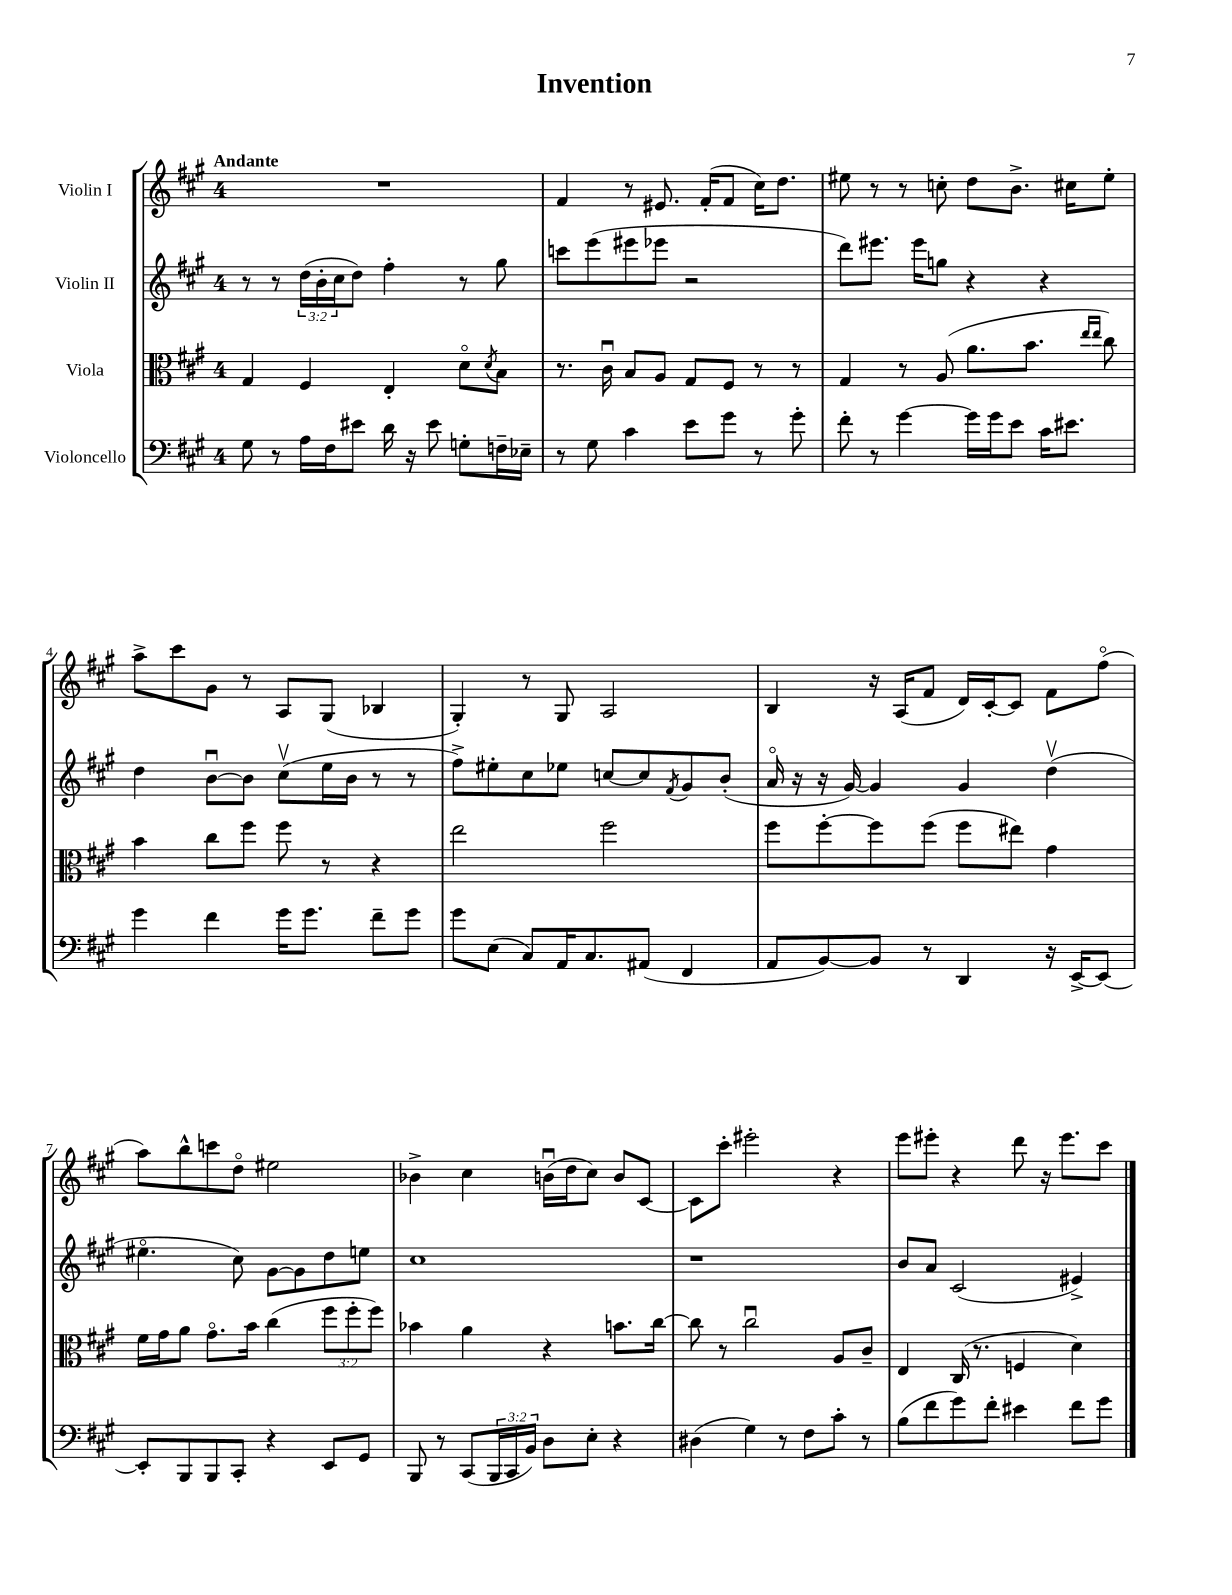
\header { title = "Invention" }
<<
\new StaffGroup <<
\new Staff = "s0" \with { instrumentName = "Violin I" } {
    \clef treble \key a \major \once \override Staff.TimeSignature.style = #'single-digit \time 4/4 \tempo "Andante"
    R1 |
    fis'4 r8 eis'8. fis'16-.( fis'8 cis''16) d''8. |
    eis''8 r8 r8 c''8-. d''8 b'8.-> cis''16 eis''8-. |
    a''8-> cis'''8 gis'8 r8 a8 gis8( bes4 |
    gis4-.) r8 gis8 a2 |
    b4 r16 a16( fis'8 d'16) cis'16~-. cis'8 fis'8 fis''8\flageolet( |
    a''8) b''8-^ c'''8 d''8\flageolet eis''2 |
    bes'4-> cis''4 b'16\downbow( d''16 cis''8) b'8 cis'8~ |
    cis'8 cis'''8-. eis'''2-. r4 |
    e'''8 eis'''8-. r4 d'''8 r16 eis'''8. cis'''8 \bar "|." |
}
\new Staff = "s1" \with { instrumentName = "Violin II" } {
    \clef treble \key a \major \once \override Staff.TimeSignature.style = #'single-digit \time 4/4 \override Staff.TupletNumber.text = #tuplet-number::calc-fraction-text
    r8 r8 \tuplet 3/2 { d''16( b'16-. cis''16 } d''8) fis''4-. r8 gis''8 |
    c'''8 e'''8( eis'''8 ees'''8 r2 |
    d'''8) eis'''8. eis'''16 g''8 r4 r4 |
    d''4 b'8~\downbow b'8 cis''8\upbow( e''16 b'16 r8 r8 |
    fis''8->) eis''8-. cis''8 ees''8 c''8~ c''8 \acciaccatura { fis'8 } gis'8 b'8-.( |
    a'16\flageolet r16 r16 gis'16~) gis'4 gis'4 d''4\upbow( |
    eis''4.\flageolet cis''8) gis'8~ gis'8 d''8 e''8 |
    cis''1 |
    r1 |
    b'8 a'8 cis'2( eis'4->) \bar "|." |
}
\new Staff = "s2" \with { instrumentName = "Viola" } {
    \clef alto \key a \major \once \override Staff.TimeSignature.style = #'single-digit \time 4/4 \override Staff.TupletNumber.text = #tuplet-number::calc-fraction-text
    gis4 fis4 e4-. d'8\flageolet \acciaccatura { d'8 } b8 |
    r8. cis'16\downbow b8 a8 gis8 fis8 r8 r8 |
    gis4 r8 a8( a'8. b'8. \grace { e''16 e''16 } cis''8) |
    b'4 cis''8 fis''8 fis''8 r8 r4 |
    e''2 fis''2 |
    fis''8 fis''8~-. fis''8 fis''8( fis''8 eis''8) gis'4 |
    fis'16 gis'16 a'8 gis'8.\flageolet b'16 cis''4( \tuplet 3/2 { fis''8 fis''8-. fis''8) } |
    bes'4 a'4 r4 b'8. cis''16~ |
    cis''8 r8 cis''2\downbow a8 cis'8-- |
    e4 cis16( r8. f4 d'4) \bar "|." |
}
\new Staff = "s3" \with { instrumentName = "Violoncello" } {
    \clef bass \key a \major \once \override Staff.TimeSignature.style = #'single-digit \time 4/4 \override Staff.TupletNumber.text = #tuplet-number::calc-fraction-text
    gis8 r8 a16 fis16 eis'8 d'16 r16 eis'8 g8-. f16-- ees16-- |
    r8 gis8 cis'4 e'8 gis'8 r8 gis'8-. |
    fis'8-. r8 gis'4~ gis'16 gis'16 e'8 cis'16 eis'8. |
    gis'4 fis'4 gis'16 gis'8. fis'8-- gis'8 |
    gis'8 e8( cis8) a,16 cis8. ais,8( fis,4 |
    a,8 b,8~) b,8 r8 d,4 r16 e,16~-> e,8~ |
    e,8-. b,,8 b,,8 cis,8-. r4 e,8 gis,8 |
    b,,8 r8 cis,8( \tuplet 3/2 { b,,16 cis,16 b,16) } d8 e8-. r4 |
    dis4( gis4) r8 fis8 cis'8-. r8 |
    b8( fis'8 gis'8) fis'8-. eis'4 fis'8 gis'8 \bar "|." |
}
>>
>>
